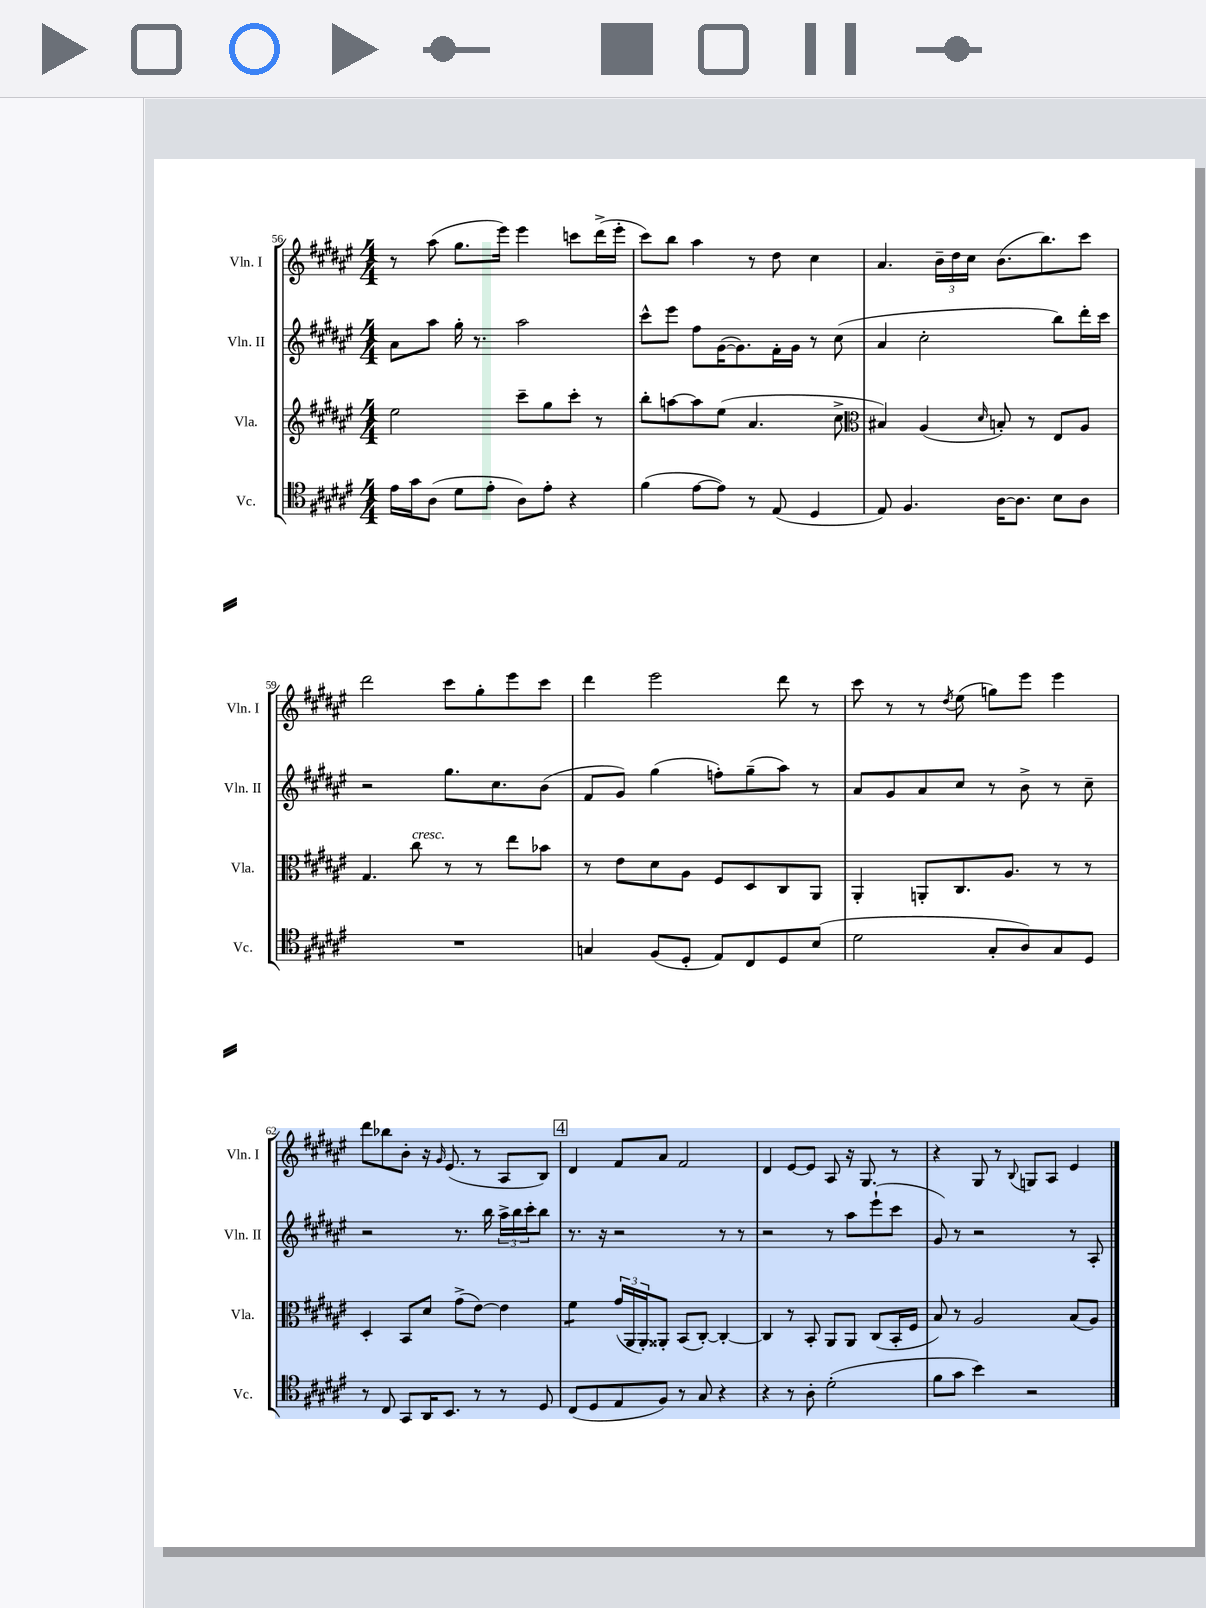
<<
\new StaffGroup <<
\new Staff = "s0" \with { instrumentName = "Vln. I" shortInstrumentName = "Vln. I" } {
    \clef treble \key fis \major \numericTimeSignature \time 4/4
    r8 ais''8( gis''8. eis'''16) eis'''4 c'''8 dis'''16->( eis'''16-. |
    cis'''8) b''8 ais''4 r8 dis''8 cis''4 |
    ais'4. \tuplet 3/2 { b'16-- dis''16 cis''16 } b'8.( b''8.) cis'''8 |
    dis'''2 cis'''8 gis''8-. eis'''8 cis'''8 |
    dis'''4 eis'''2 dis'''8 r8 |
    cis'''8 r8 r8 \acciaccatura { dis''8 } eis''8( g''8) eis'''8 eis'''4 |
    dis'''8 bes''8 b'8-. r16 \grace { gis'16 } eis'8.( r8 ais8 b8) |
    \mark \markup { \box "4" } dis'4 fis'8 ais'8 fis'2 |
    dis'4 eis'8~ eis'8 ais8 r16 gis8. r8 |
    r4 gis8 r8 \appoggiatura { b8 } g8 ais8 eis'4 \bar "|." |
}
\new Staff = "s1" \with { instrumentName = "Vln. II" shortInstrumentName = "Vln. II" } {
    \clef treble \key fis \major \numericTimeSignature \time 4/4
    ais'8 ais''8 gis''16-. r8. ais''2 |
    cis'''8-^ eis'''8 fis''8 gis'16~( gis'8.) fis'16-. gis'16 r8 cis''8( |
    ais'4 cis''2-. b''8) dis'''16-. cis'''16 |
    r2 gis''8. cis''8. b'8( |
    fis'8 gis'8) gis''4( f''8-.) gis''8--( ais''8) r8 |
    ais'8 gis'8 ais'8 cis''8 r8 b'8-> r8 cis''8-- |
    r2 r8. b''16 \tuplet 3/2 { ais''16-> b''16 cis'''16-. } b''8 |
    \mark \markup { \box "4" } r8. r16 r2 r8 r8 |
    r2 r8 ais''8 eis'''8-!( cis'''8 |
    gis'8) r8 r2 r8 ais8-. \bar "|." |
}
\new Staff = "s2" \with { instrumentName = "Vla." shortInstrumentName = "Vla." } {
    \clef treble \key fis \major \numericTimeSignature \time 4/4
    eis''2 cis'''8-- gis''8 cis'''8-. r8 |
    b''8-. a''8~ a''8 eis''8( ais'4. cis''8-> |
    \clef alto bis4) ais4( \grace { dis'16 } b8-.) r8 eis8 ais8 |
    gis4. cis''8^\markup { \italic "cresc." } r8 r8 eis''8 bes'8 |
    r8 eis'8 dis'8 ais8 fis8 dis8 cis8 ais,8 |
    ais,4-. a,8-. cis8. ais8. r8 r8 |
    dis4-. b,8 dis'8 gis'8->( eis'8~) eis'4 |
    \mark \markup { \box "4" } fis'4:8 \tuplet 3/2 { gis'16( ais,16 ais,16-.) } aisis,8-. b,8( cis8~-.) cis4~-. |
    cis4 r8 b,8-. ais,8 ais,8 cis8( b,16-. fis16 |
    b8) r8 ais2 b8( ais8) \bar "|." |
}
\new Staff = "s3" \with { instrumentName = "Vc." shortInstrumentName = "Vc." } {
    \clef tenor \key fis \major \numericTimeSignature \time 4/4
    eis'16 gis'16 ais8( dis'8 eis'8-. ais8) eis'8-. r4 |
    fis'4( eis'8~ eis'8) r8 eis8( dis4 |
    eis8) fis4. ais16~ ais8. b8 ais8 |
    R1 |
    g4 fis8( dis8-. eis8) cis8 dis8 b8( |
    dis'2 gis8-. ais8) gis8 dis8 |
    r8 cis8 gis,8 ais,16 b,8. r8 r8 dis8 |
    \mark \markup { \box "4" } cis8( dis8 eis8 fis8) r8 gis8 r4 |
    r4 r8 ais8-. dis'2-.( |
    fis'8 gis'8 b'4) r2 \bar "|." |
}
>>
>>
\layout { \context { \Score currentBarNumber = #56 } }
